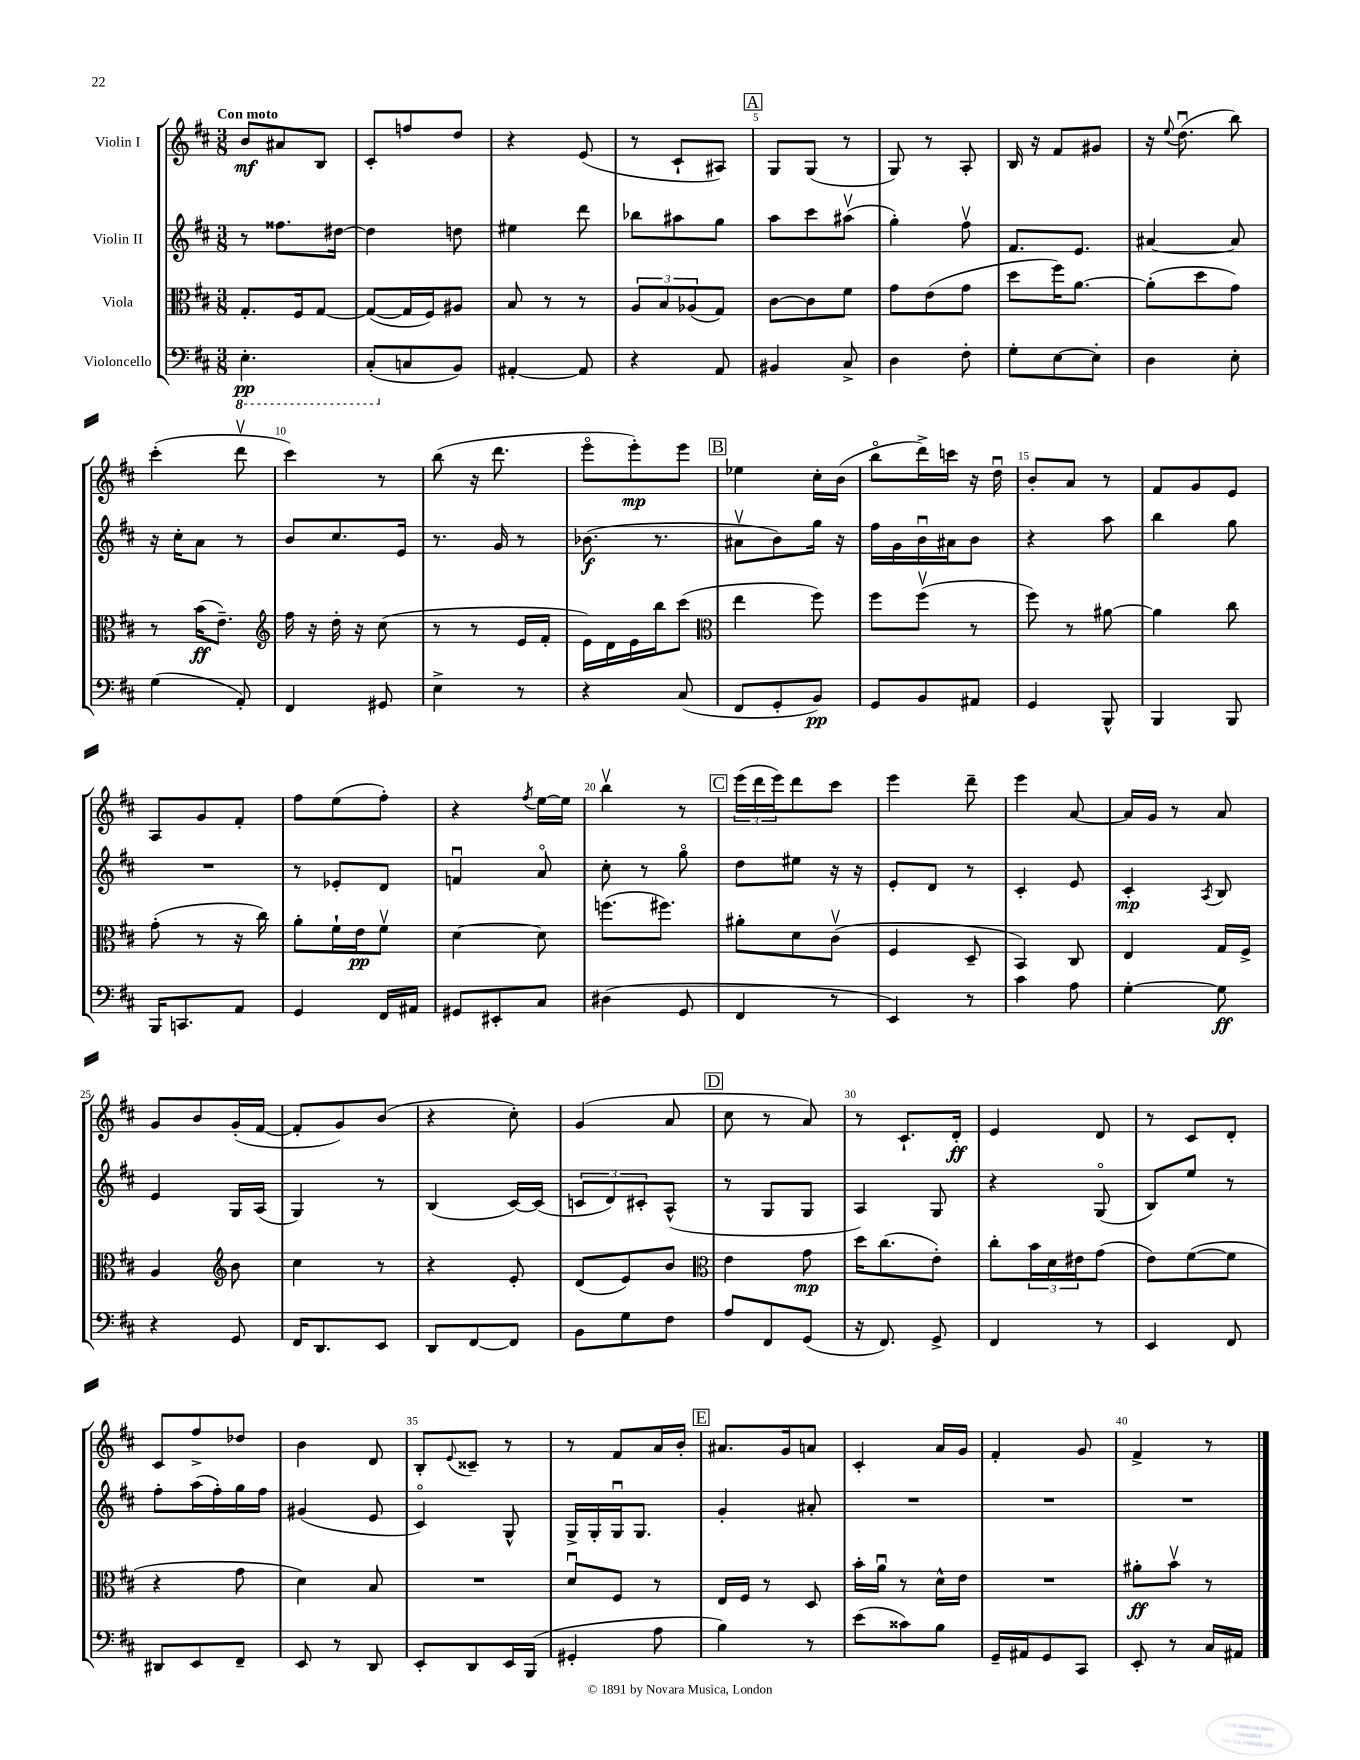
<<
\new StaffGroup <<
\new Staff = "s0" \with { instrumentName = "Violin I" } {
    \clef treble \key d \major \numericTimeSignature \time 3/8 \tempo "Con moto"
    b'8\mf ais'8 b8 |
    cis'8-. f''8 d''8 |
    r4 e'8( |
    r8 cis'8-! ais8) |
    \mark \markup { \box "A" } g8 g8( r8 |
    g8) r8 a8-. |
    b16 r16 fis'8 gis'8 |
    r16 \appoggiatura { e''8 } d''8.\downbow( b''8) |
    cis'''4-.( d'''8\upbow |
    cis'''4) r8 |
    b''8( r16 d'''8. |
    e'''8\flageolet e'''8-.\mp) e'''8 |
    \mark \markup { \box "B" } ees''4 cis''16-. b'16( |
    b''8\flageolet d'''16->) c'''16 r16 d''16\downbow |
    b'8-. a'8 r8 |
    fis'8 g'8 e'8 |
    a8 g'8 fis'8-. |
    fis''8 e''8( fis''8-.) |
    r4 \acciaccatura { fis''8 } e''16~ e''16 |
    b''4\upbow r8 |
    \mark \markup { \box "C" } \tuplet 3/2 { e'''16( d'''16 e'''16) } d'''8 cis'''8 |
    e'''4 d'''8-- |
    e'''4 a'8~ |
    a'16 g'16 r8 a'8 |
    g'8 b'8 g'16-.( fis'16~ |
    fis'8-. g'8) b'8( |
    r4 cis''8-.) |
    g'4( a'8 |
    \mark \markup { \box "D" } cis''8 r8 a'8) |
    r8 cis'8.-! d'16-.\ff |
    e'4 d'8 |
    r8 cis'8 d'8-. |
    cis'8 fis''8-> des''8 |
    b'4 d'8 |
    b8-. \appoggiatura { e'8 } cisis'8-- r8 |
    r8 fis'8 a'16 b'16-. |
    \mark \markup { \box "E" } ais'8. g'16 a'8 |
    cis'4-. a'16 g'16 |
    fis'4-. g'8 |
    fis'4-> r8 \bar "|." |
}
\new Staff = "s1" \with { instrumentName = "Violin II" } {
    \clef treble \key d \major \numericTimeSignature \time 3/8
    r8 fisis''8. dis''16~ |
    dis''4 d''8 |
    eis''4 d'''8 |
    bes''8 ais''8 g''8 |
    \mark \markup { \box "A" } a''8 cis'''8 ais''8\upbow( |
    g''4-.) fis''8\upbow |
    fis'8. e'8. |
    ais'4~ ais'8 |
    r16 cis''16-. a'8 r8 |
    b'8 cis''8. e'16 |
    r8. g'16 r8 |
    bes'8.\f( r8. |
    \mark \markup { \box "B" } ais'8\upbow b'8) g''16 r16 |
    fis''16 g'16 b'16\downbow ais'16 b'8 |
    r4 a''8 |
    b''4 g''8 |
    R4. |
    r8 ees'8-. d'8 |
    f'4\downbow a'8\flageolet |
    cis''8-. r8 g''8\flageolet |
    \mark \markup { \box "C" } d''8 eis''8 r16 r16 |
    e'8-. d'8 r8 |
    cis'4-. e'8 |
    cis'4-.\mp \acciaccatura { a8 } b8 |
    e'4 g16 a16( |
    g4) r8 |
    b4( cis'16~) cis'16( |
    \tuplet 3/2 { c'8 d'8) cis'8-. } a8-^( |
    \mark \markup { \box "D" } r8 g8 g8 |
    a4) g8 |
    r4 g8\flageolet( |
    b8) e''8 r8 |
    fis''8-. a''16( fis''16-.) g''16 fis''16 |
    gis'4( e'8 |
    cis'4\flageolet) g8-^ |
    g16-> g16-. g16\downbow g8. |
    \mark \markup { \box "E" } g'4-. ais'8-. |
    R4. |
    R4. |
    R4. \bar "|." |
}
\new Staff = "s2" \with { instrumentName = "Viola" } {
    \clef alto \key d \major \numericTimeSignature \time 3/8
    g8.-. fis16 g8~ |
    g8~( g16 fis16) ais8 |
    b8 r8 r8 |
    \tuplet 3/2 { a8 b8 aes8( } g8) |
    \mark \markup { \box "A" } cis'8~ cis'8 fis'8 |
    g'8 e'8( g'8 |
    d''8 fis''16) a'8.~ |
    a'8-.( d''8 g'8) |
    r8 b'16\ff( e'8.--) |
    \clef treble fis''16 r16 d''16-. r16 cis''8( |
    r8 r8 e'16 fis'16-. |
    e'16) d'16 e'16 b''16 cis'''8( |
    \mark \markup { \box "B" } \clef alto e''4 fis''8) |
    fis''8 fis''8\upbow( r8 |
    fis''8) r8 ais'8~ |
    ais'4 cis''8 |
    g'8-.( r8 r16 cis''16) |
    a'8-. fis'16-! e'16\pp fis'8\upbow |
    d'4~ d'8 |
    f''8.( fis''8.) |
    \mark \markup { \box "C" } ais'8-. d'8 cis'8\upbow( |
    fis4 d8-- |
    b,4) cis8 |
    e4 g16 fis16-> |
    a4 \clef treble b'8 |
    cis''4 r8 |
    r4 e'8-. |
    d'8( e'8) b'8 |
    \mark \markup { \box "D" } \clef alto e'4 g'8\mp |
    d''16 cis''8.( e'8-.) |
    cis''8-. \tuplet 3/2 { b'16 d'16 eis'16 } g'8( |
    e'8) fis'8~( fis'8 |
    r4 g'8 |
    d'4) b8 |
    R4. |
    d'8\downbow fis8 r8 |
    \mark \markup { \box "E" } e16 fis16 r8 d8 |
    b'16-. a'16\downbow r8 d'16-^ e'16 |
    R4. |
    ais'8-.\ff b'8\upbow r8 \bar "|." |
}
\new Staff = "s3" \with { instrumentName = "Violoncello" } {
    \clef bass \key d \major \numericTimeSignature \time 3/8
    \ottava #-1 e,4.-.\pp |
    cis,8-.( \ottava #0 c8 b,8) |
    ais,4~-. ais,8 |
    r4 a,8 |
    \mark \markup { \box "A" } bis,4 cis8-> |
    d4 fis8-. |
    g8-. e8~ e8-. |
    d4 e8-. |
    g4( a,8-.) |
    fis,4 gis,8 |
    e4-> r8 |
    r4 cis8( |
    \mark \markup { \box "B" } fis,8 g,8-. b,8\pp) |
    g,8 b,8 ais,8 |
    g,4 b,,8-^ |
    b,,4 b,,8 |
    b,,16 c,8. a,8 |
    g,4 fis,16 ais,16 |
    gis,8 eis,8-. cis8 |
    dis4( g,8 |
    \mark \markup { \box "C" } fis,4 r8 |
    e,4) r8 |
    cis'4 a8 |
    g4~-. g8\ff |
    r4 g,8 |
    fis,16 d,8. e,8 |
    d,8 fis,8~ fis,8 |
    b,8 g8 fis8 |
    \mark \markup { \box "D" } a8 fis,8 g,8( |
    r16 fis,8.) g,8-> |
    fis,4 r8 |
    e,4 fis,8 |
    dis,8 e,8 fis,8-- |
    e,8 r8 d,8 |
    e,8-. d,8 e,16 b,,16( |
    gis,4-. a8 |
    \mark \markup { \box "E" } b4) r8 |
    e'8( cisis'8) b8 |
    g,16-- ais,16 g,8 cis,8 |
    e,8-. r8 cis16 ais,16 \bar "|." |
}
>>
>>
\layout { \context { \Score \override BarNumber.break-visibility = ##(#f #t #t) barNumberVisibility = #(every-nth-bar-number-visible 5) } }
